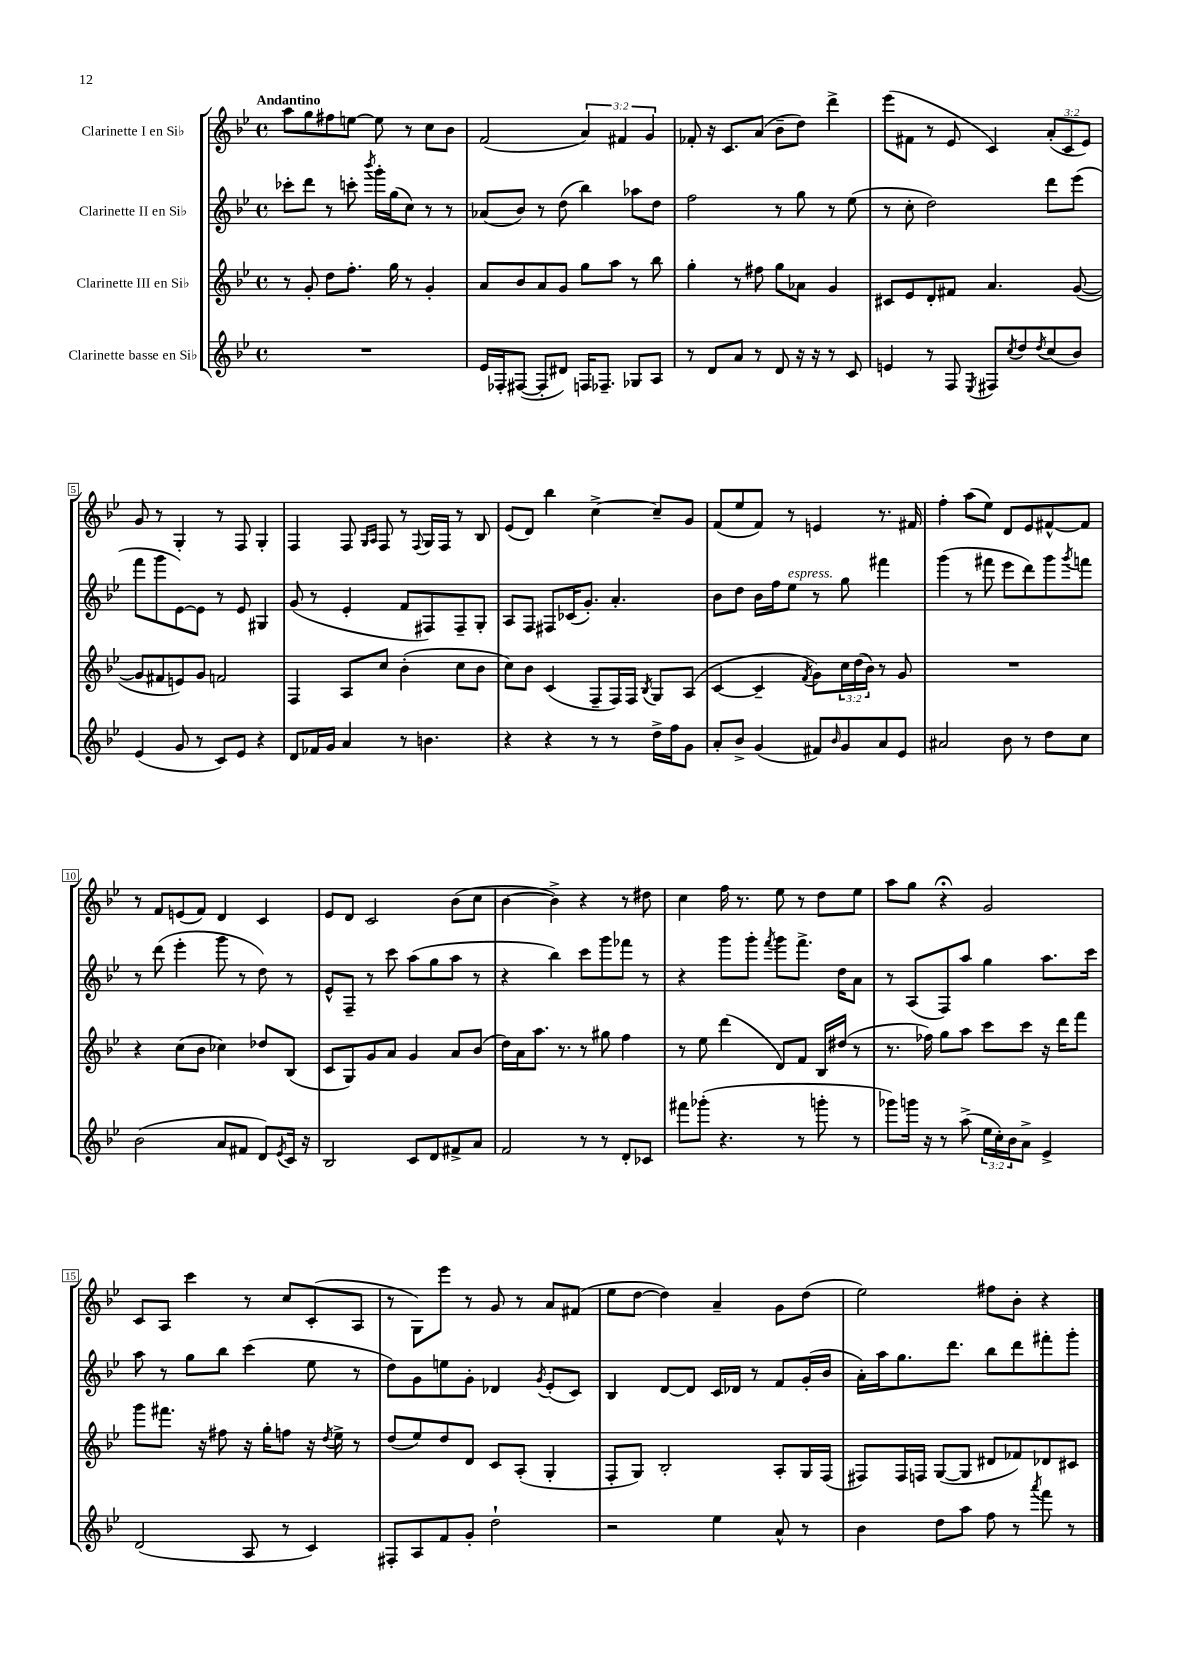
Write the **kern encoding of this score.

**kern	**kern	**kern	**kern
*part4	*part3	*part2	*part1
*staff4	*staff3	*staff2	*staff1
*I"Clarinette basse en Si♭	*I"Clarinette III en Si♭	*I"Clarinette II en Si♭	*I"Clarinette I en Si♭
*clefG2	*clefG2	*clefG2	*clefG2
*k[b-e-]	*k[b-e-]	*k[b-e-]	*k[b-e-]
*M4/4	*M4/4	*M4/4	*M4/4
*met(c)	*met(c)	*met(c)	*met(c)
=1	=1	=1	=1
!	!	!	!LO:TX:a:B:t=Andantino
1r	8r	8ccc-X'\L	8aa\L
.	8g'/	8ddd\J	8gg\
.	8dd\L	8r	8ff#X\
.	8.ff'\J	8cccn'\	[8een\J
.	.	8qbbb-/	.
.	.	16ggg'\LL	8ee\]
.	16gg\	(16gg\J	.
.	8r	8cc\J)	8r
.	4g'/	8r	8cc\L
.	.	8r	8b-\J
=2	=2	=2	=2
16e-/LL	8a/L	(8a-X/L	(2f/
16F-X'/J	.	.	.
([8F#X/J	8b-/	8b-/J)	.
8F#'/L]	8a/	8r	.
8d#X/J)	8g/J	(8dd\	.
16Fn/KL	8gg\L	4bb-\)	6a/)
8.F-X~/J	.	.	.
.	8aa\J	.	.
.	.	.	6f#X/
8G-X/L	8r	8aa-X\L	.
.	.	.	6g/
8A/J	8bb-\	8dd\J	.
=3	=3	=3	=3
8r	4gg'\	2ff\	8f-X'/
8d/L	.	.	16r
.	.	.	8.c/L
8a/J	8r	.	.
8r	8ff#X\	.	(8a/J
8d/	8gg\L	8r	8b-~\L
16r	8a-X\J	8gg\	8dd\J)
16r	.	.	.
8r	4g/	8r	4ddd^\
8c/	.	(8ee-\	.
=4	=4	=4	=4
4en/	8c#X/L	8r	(8eee-\L
.	8e-/	8cc'\	8f#X\J
8r	8d'/	2dd\)	8r
8F/	8f#X/J	.	8e-/
8qE-/	.	.	.
8F#X/L	4.a/	.	4c/)
8qcc/	.	.	.
8dd/	.	.	.
8qdd/	.	.	.
(8cc/	.	8ddd\L	(12a'/L
.	.	.	12c/
8b-/J)	([8g/	(8eee-\J	.
.	.	.	12e-/J)
!!LO:LB:g=z
=5	=5	=5	=5
(4e-/	8g/L]	8fff\L	8g/
.	8f#X/	8ggg\	8r
8g/	8en/)	[8e-\)	4G'/
8r	8g/J	8e-\J]	.
8c/L)	2fn/	8r	8r
8e-/J	.	8e-/	8F/
4r	.	4G#X/	4G'/
=6	=6	=6	=6
8d/L	4F/	(8g/	4F/
16f-X/L	.	8r	.
16g/JJ	.	.	.
4a/	8A/L	4e-'/	8F/
.	.	.	16qqG/LL
.	.	.	16qqA/JJ
.	8cc/J	.	8F/
8r	(4b-'\	8f/L	8r
.	.	.	8qqF/
4.bn\	.	8F#X/)	16G/LL
.	.	.	16F/JJ
.	8cc\L	8F#~/	8r
.	8b-\J	8G'/J	8B-/
=7	=7	=7	=7
4r	8cc\L)	8A/L	(8e-/L
.	8b-\J	8F/J	8d/J)
4r	(4c/	8F#X/L	4bb-\
.	.	(16c-X/K	.
.	.	8.g'/J)	.
8r	8F~/L	.	[4cc^\
8r	16F/L)	4.a'/	.
.	16F/JJ	.	.
.	8qB-/	.	.
16dd^\LL	8G/L	.	8cc~/L]
16ff\J	.	.	.
8g\J	(8A/J	.	8g/J
=8	=8	=8	=8
8a'/L	[4c/	8b-\L	(8f/L
8b-^/J	.	8dd\J	8ee-/
(4g/	4c~/]	16b-\LL	8f/J)
.	.	16ff\J	.
!	!	!LO:TX:a:i:t=espress.	!
.	.	8ee-\J	8r
.	8qf/	.	.
8f#X/L)	8g\L)	8r	4en/
16qqb-/	.	.	.
8g/	24cc\L	8gg\	.
.	(24dd\	.	.
.	24b-\JJ)	.	.
8a/	8r	4fff#X\	8.r
8e-/J	8g/	.	.
.	.	.	16f#X/
=9	=9	=9	=9
2a#X/	1r	(4ggg\	4ff'\
.	.	8r	(8aa\L
.	.	8fff#X\	8ee-\J)
8b-\	.	8eee-\L	8d/L
8r	.	8ddd\)	8e-/
8dd\L	.	8ggg\	[8f#X^^/
.	.	8qggg/	.
8cc\J	.	8fffn\J	8f#/J]
!!LO:LB:g=z
=10	=10	=10	=10
(2b-\	4r	8r	8r
.	.	(8ddd\	8f/L
.	(8cc\L	4eee-'\	(8en/
.	8b-\J	.	8f/J)
8a/L	4cc-X\)	8ggg\	4d/
8f#X/J	.	8r	.
8d/L)	8dd-X/L	8dd\)	4c/
8qe-/	.	.	.
16c/Jk	(8B-/J	8r	.
16r	.	.	.
=11	=11	=11	=11
2B-/	8c/L	8e-^^/L	8e-/L
.	8G/)	8F~/J	8d/J
.	8g/	8r	2c/
.	8a/J	8ccc\	.
8c/L	4g/	(8aa\L	.
8d/	.	8gg\	.
8f#X^/	8a/L	8aa\J	(8b-\L
8a/J	(8b-/J	8r	8cc\J
=12	=12	=12	=12
2f/	16dd\LL)	4r	[4b-\
.	16a\J	.	.
.	8.aa\J	.	.
.	.	4bb-\)	4b-^\])
.	8.r	.	.
8r	8r	8ccc\L	4r
8r	8gg#X\	8ggg\	.
8d'/L	4ff\	8fff-X\J	8r
8c-X/J	.	8r	8dd#X\
=13	=13	=13	=13
8fff#X\L	8r	4r	4cc\
(8ggg-X'\J	8ee-\	.	.
4.r	(4ddd\	8ggg\L	16ff\
.	.	.	8.r
.	.	8ggg'\J	.
.	.	8qfff/	.
.	8d/L)	8ggg\L	8ee-\
8r	8f/J	8.fff^\J	8r
8gggn'\	16B-/LL	.	8dd\L
.	(16dd#X/JJ	16dd\KL	.
8r	8r	8a\J	8ee-\J
=14	=14	=14	=14
8ggg-X\L)	8.r	8r	8aa\L
16gggn\Jk	.	(8A/L	8gg\J
16r	16ff-X\)	.	.
8r	8gg\L	8F/)	4r;<
(8aa^\	8aa\J	8aa/J	.
24ee-\LL	8ccc\L	4gg\	2g/
24cc'\)	.	.	.
24b-\J	.	.	.
8a^\J	8ccc\J	.	.
4e-^/	16r	8.aa\L	.
.	16ddd\KL	.	.
.	8fff\J	.	.
.	.	16ccc\Jk	.
!!LO:LB:g=z
=15	=15	=15	=15
(2d/	8ggg\L	8aa\	8c/L
.	8.fff#X\J	8r	8A/J
.	.	8gg\L	4ccc\
.	16r	.	.
.	8ff#X\	8bb-\J	.
8A/	16r	(4ccc\	8r
.	16gg'\KL	.	.
8r	8ffn\J	.	8cc/L
4c/)	16r	8ee-\	(8c'/
.	8qdd/	.	.
.	16ee-^\	.	.
.	8r	8r	8A/J
=16	=16	=16	=16
8F#X'/L	(8dd/L	8dd\L)	8r
8A/	8ee-/)	8g\	8G\L)
8f/	8dd/	8een\	8eee-\J
8g'/J	8d/J	8g'\J	8r
2dd`\	8c/L	4d-X/	8g/
.	(8A'/J	.	8r
.	.	8qg/	.
.	4G'/	(8e-'/L	8a/L
.	.	8c/J)	(8f#X/J
=17	=17	=17	=17
2r	8F'/L	4B-/	8ee-\L
.	8G/J)	.	[8dd\J
.	2B-'/	[8d/L	4dd\])
.	.	8d/J]	.
4ee-\	.	16c/LL	4a~/
.	.	16d-X/JJ	.
.	.	8r	.
8a^^/	8A'/L	8f/L	8g\L
8r	16G/L	(16g'/L	(8dd\J
.	(16F/JJ	16b-/JJ	.
=18	=18	=18	=18
4b-\	8F#X/L)	16a'\LL)	2ee-\)
.	.	16aa\J	.
.	16F#/L	8.gg\	.
.	16Fn/JJ	.	.
8dd\L	([8G/L	.	.
.	.	8.ddd\J	.
8aa\J	8G/J]	.	.
8ff\	8d#X/L	8bb-\L	8ff#X\L
8r	8f-X/)	8ddd\	8b-'\J
8qaaa/	.	.	.
8fff\	8d-X/	8fff#X'\	4r
8r	8c#X/J	8ggg'\J	.
==	==	==	==
*-	*-	*-	*-
